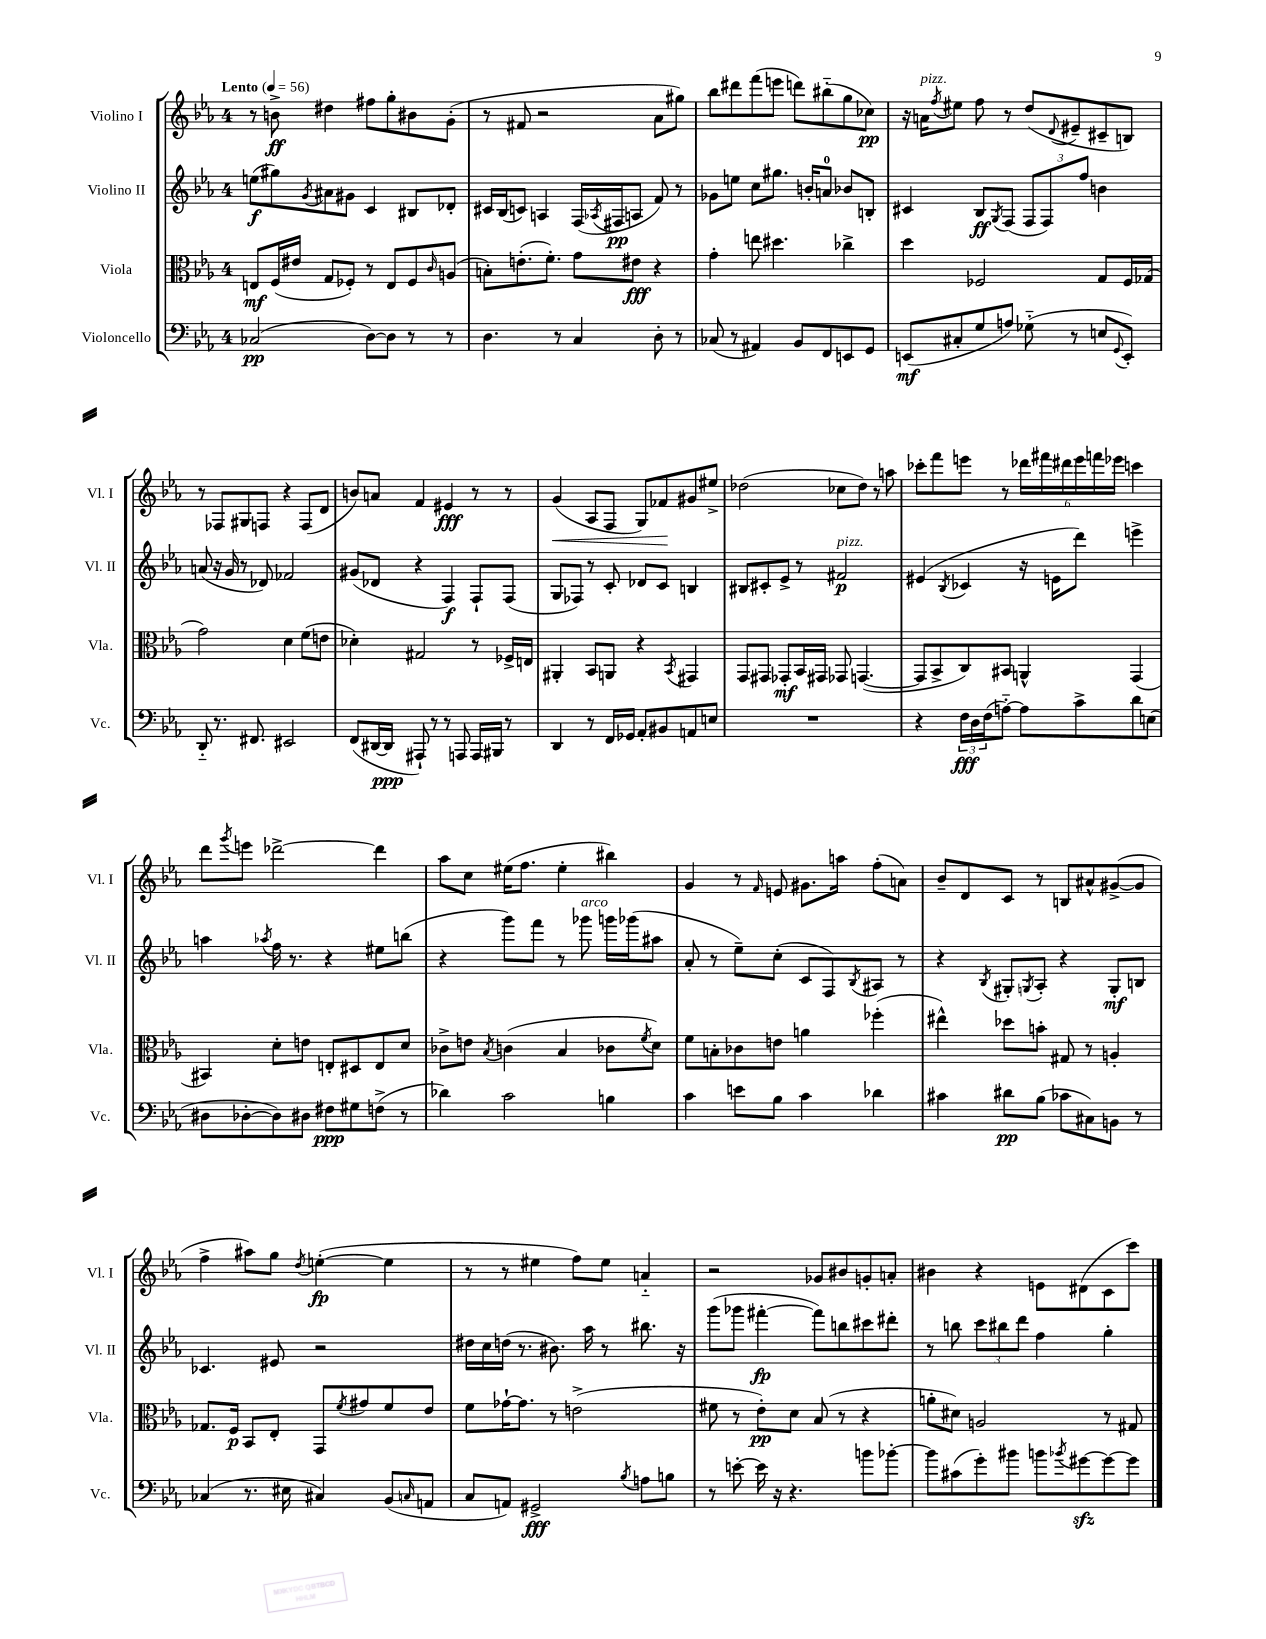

**kern	**kern	**kern	**kern
*staff4	*staff3	*staff2	*staff1
*clefF4	*clefC3	*clefG2	*clefG2
*k[b-e-a-]	*k[b-e-a-]	*k[b-e-a-]	*k[b-e-a-]
*M4/4	*M4/4	*M4/4	*M4/4
*MM56	*MM56	*MM56	*MM56
(2C-	8E	(8ee	8r
.	(16F	8gg#)	8b^
.	16e#	.	.
.	.	8qg	.
.	8G	8a#	4dd#
.	8F-')	8g#	.
[8D)	8r	4c	8ff#
8D]	8E	.	8gg'
8r	8F-	8B#	8b#
.	16qqc	.	.
8r	(8A	8d-'	(8g'
=	=	=	=
4.D	8B')	16c#	8r
.	.	(16B-	.
.	(8.e'	8c)	8f#
.	.	4A	2r
.	8.f')	.	.
8r	.	.	.
4C	8g	(16F	.
.	.	8qA-	.
.	.	16F#	.
.	8e#	8A	.
8D'	4r	8f)	8a-
8r	.	8r	8gg#)
=	=	=	=
(8C-	4g'	8g-	8bb-
8r	.	8ee	8ddd#
4AA#)	8ee	8cc	(8fff
.	4.dd#	8.gg#	8eee
8BB-	.	.	8ddd)
.	.	16b'	.
8FF	.	8a	(8bb#'~
8EE	4cc-^	8b-	8gg
8GG	.	8B'	8cc-)
=	=	=	=
(8EE	4dd	4c#	16r
.	.	.	16a
.	.	.	8qff
8C#'	.	.	8ee#
8G	2F-	8B-	8ff
.	.	8qG	.
8A)	.	(8F	8r
(8G-'~	.	12F	(8dd
.	.	12F)	.
.	.	.	8qqd
8r	.	.	8e#~
.	.	12ff	.
8E	8G	4b	8c#~
8qqGG	.	.	.
8EE')	16F-	.	8B)
.	(16G-	.	.
=	=	=	=
8DD'~	2g)	(8a	8r
8.r	.	16r	8F-
.	.	16g	.
.	.	8r	8G#
8.FF#	.	.	.
.	.	8d-)	8F
2EE#	4d	2f-	4r
.	(8f	.	(8F
.	8e	.	8d
=	=	=	=
(8FF	4d-')	(8g#	8b)
[16DD#	.	8d-	8a
16DD#]	.	.	.
8AAA#`)	2G#	4r	4f
8r	.	.	.
8r	.	4F)	4e#
8AAA	.	.	.
16AAA	8r	8F`	8r
16BBB#	.	.	.
8r	16F-^	(8F	8r
.	16E	.	.
=	=	=	=
4DD	4AA#'	8G	(4g
.	.	8F-)	.
8r	8BB-	8r	8A-
16FF	8AA	8c'	8F
16GG-	.	.	.
8AA-'	4r	8d-	8G)
8BB#	.	8c	8f-
.	8qBB-	.	.
8AA	4GG#	4B	8g#
8E	.	.	8ee#^
=	=	=	=
1r	8GG	8B#	(2dd-
.	8GG#	8c#'	.
.	8GG-'	8e-^	.
.	16BB-	8r	.
.	16GG#	.	.
.	8GG-	2f#	8cc-
.	([4.GG	.	8dd-)
.	.	.	8r
.	.	.	8aa
=	=	=	=
4r	8GG]	(4e#	8ccc-'
.	8BB-^	.	8fff
.	.	8qB-	.
24F	8C)	4c-	8eee
24D	.	.	.
(24F	.	.	.
[8A'~)	8BB#	.	8r
8A]	4AA^^	16r	24ddd-
.	.	.	24fff#
.	.	16e	.
.	.	.	24ddd#
8c^	.	8ddd)	24eee
.	.	.	24fff
.	.	.	24eee-
8d	(4GG	4eee^	4ccc
(8E	.	.	.
=	=	=	=
8D#	4BB#)	4aa	8ddd
.	.	.	8qggg
[8D-'	.	.	8eee
.	.	8qaa-	.
8D-])	8d'	16ff	[2ddd-^
.	.	8.r	.
8D#	8e	.	.
8F#	8E'	4r	.
8G#	8D#	.	.
(8F^	8E	8ee#	4ddd-]
8r	8d	(8bb	.
=	=	=	=
4d-)	8c-^	4r	8aa-
.	8e	.	8cc
.	8qB-	.	.
2c	(4c	8ggg)	(16ee#
.	.	.	8.ff
.	.	8fff	.
.	4B-	8r	4ee#'
.	.	8ggg-	.
4B	8c-	16ggg	4bb#)
.	.	(16ggg-	.
.	8qf	.	.
.	8d)	8aa#	.
=	=	=	=
4c	8f	8a-'	4g
.	8B'	8r	.
8e	8c-	8ee-~)	8r
.	.	.	16qqf
8B-	8e	(8cc'	8e
4c	4a	8c	8.g#
.	.	8F)	.
.	.	.	16aa
.	.	8qB-	.
4d-	(4ff-'	8A#	(8ff'
.	.	8r	8a)
=	=	=	=
4c#	4ee#^^)	4r	8b-~
.	.	.	8d
.	.	8qB-	.
8d#	8dd-	8G#'	8c
.	.	8qG	.
(8B-	8b'	8A-'	8r
8c-	8G#	4r	8B
8C#)	8r	.	8a#^^
8BB	4A'	8G'	([8g#^
8r	.	8B	8g#]
=	=	=	=
(4C-	8.G-	4.c-	4ff^
.	16F	.	.
8.r	8BB-	.	8aa#)
.	8E-'	8e#	8gg
16E#	.	.	.
.	.	.	8qdd
4C#)	8GG	2r	([4ee'
.	8qf	.	.
.	8g#	.	.
(8BB-	8f	.	4ee]
16qqC	.	.	.
8AA	8e-	.	.
=	=	=	=
8C	8f	16dd#	8r
.	.	16cc	.
8AA)	[16g-`	(16dd	8r
.	8.g-]	8.r	.
2GG#^	.	.	4ee#
.	8r	8.b#)	.
.	(2e^	.	8ff)
.	.	16aa-	.
.	.	8r	8ee#
8qB-	.	.	.
8A	.	8.bb#	4a'~
8B	.	.	.
.	.	16r	.
=	=	=	=
8r	8f#	(8ggg	2r
[8e'	8r	8ggg-	.
16e]	8e-')	[4fff#'	.
16r	.	.	.
4.r	8d	.	.
.	(8B-	8fff#])	8g-
.	8r	8bb	8b#
8b	4r	8ccc#	8g'
[8b-'	.	8ddd#'	8a'
=	=	=	=
8b-]	8a'	8r	4b#
(8c#	8d#)	8bb	.
8g')	2A	12ccc	4r
.	.	12bb#	.
8b#	.	.	.
.	.	12ddd	.
8b	.	4ff	8e
8qb-	.	.	.
[8g#	.	.	(8d#
8g#_	8r	4gg'	8c
8g#]	8G#	.	8ccc)
==	==	==	==
*-	*-	*-	*-
